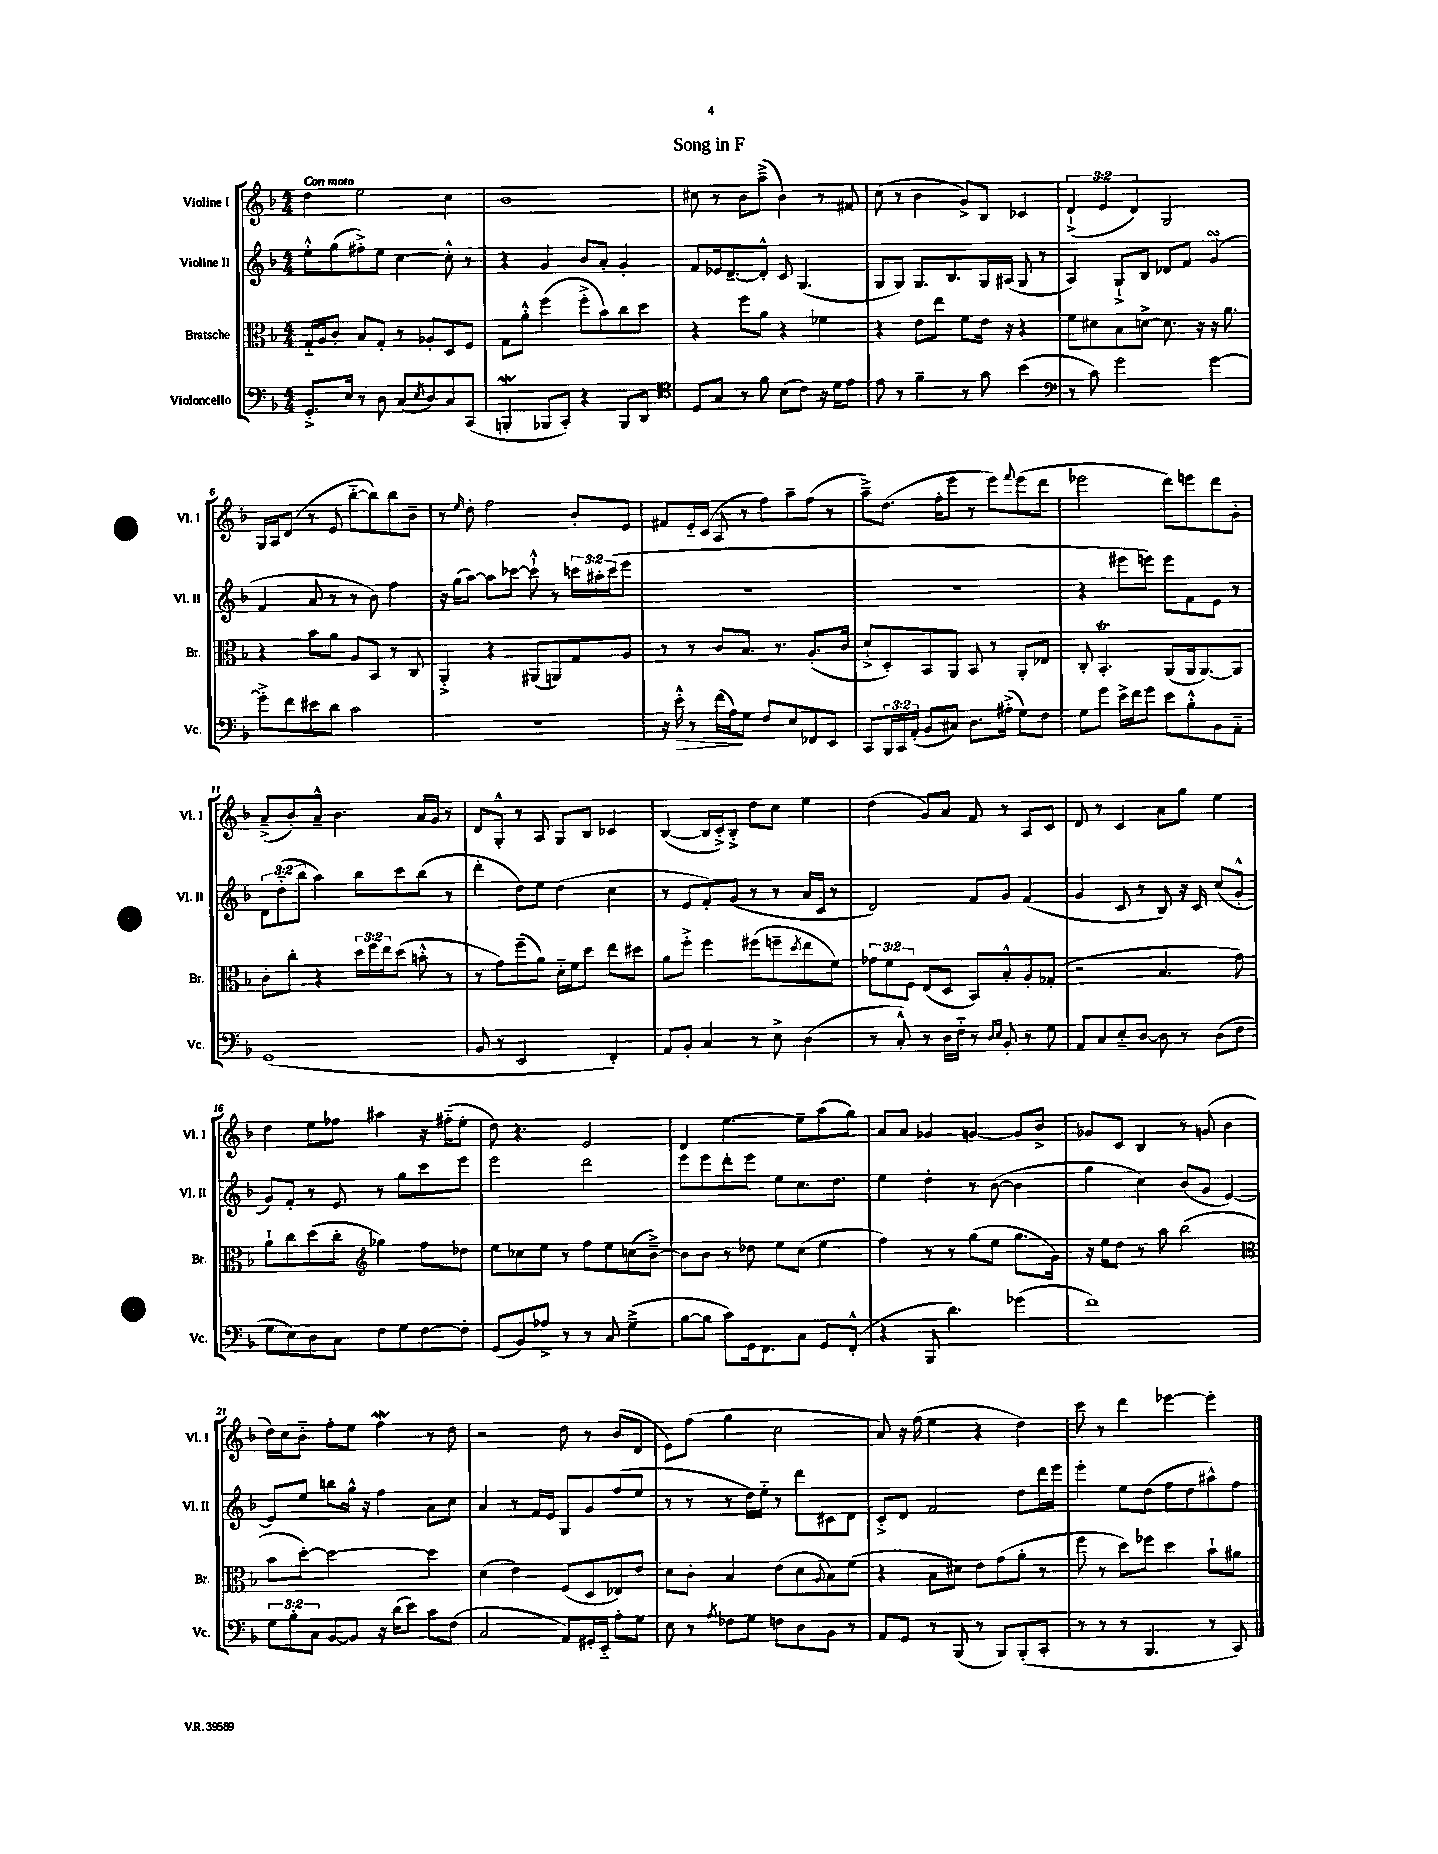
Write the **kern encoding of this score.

**kern	**dynam	**kern	**kern	**kern
*part4	*part4	*part3	*part2	*part1
*staff4	*staff4	*staff3	*staff2	*staff1
*I"Violoncello	*	*I"Bratsche	*I"Violine II	*I"Violine I
*I'Vc.	*	*I'Br.	*I'Vl. II	*I'Vl. I
*clefF4	*	*clefC3	*clefG2	*clefG2
*k[b-]	*	*k[b-]	*k[b-]	*k[b-]
*M4/4	*	*M4/4	*M4/4	*M4/4
=1	=1	=1	=1	=1
!	!	!	!	!LO:TX:a:B:t=Con moto
8.GG'^/L	.	16G/LL	8ee'^^\L	4dd\
.	.	16A/J	.	.
.	.	8c'/J	(8gg\	.
16E/Jk	.	.	.	.
8r	.	8B-/L	8ff#X'^\)	2ee\
8D\	.	8G'/J	8ee\J	.
(8C/L	.	8r	[4cc\	.
8qE/	.	.	.	.
8D/)	.	8A-X'/L	.	.
8C/	.	8D/	8cc'^^\]	4cc\
(8CC/J	.	8F/J	8r	.
=2	=2	=2	=2	=2
4BBBnW'/	.	8G\L	4r	1b-
.	.	8a'^^\J	.	.
8BBB-X/L	.	(4ff\	4g/	.
8CC'/J)	.	.	.	.
4r	.	8ff'^\L	8b-/L	.
.	.	8b-\)	8a'/J	.
8BBB-/L	.	8cc\	4g'/	.
8DD/J	.	8dd\J	.	.
=3	=3	=3	=3	=3
*clefC4	*	*	*	*
8D/L	.	4r	8f/L	8cc#X\
8G/J	.	.	16e-X/k	8r
.	.	.	[8.d~/	.
8r	.	8ff\L	.	8b-\L
8f\	.	8a\J	8d'^^/J]	(8aa~^\J
(8B-\L	.	4r	8c/	4b-\)
8c\J)	.	.	(4.G/	.
16r	.	4f-X\	.	8r
16d\KL	.	.	.	.
8e\J	.	.	.	8f#X/
=4	=4	=4	=4	=4
8e\	.	4r	8G/L	(8cc\
8r	.	.	8G/J)	8r
4f~\	.	8e\L	8.G/L	4b-\
.	.	8ee\J	.	.
.	.	.	8.B-/	.
8r	.	8f\L	.	8g^/L)
8g\	.	16e\Jk	16G/L	8B-/J
.	.	16r	(16A#X/JJ	.
(4b-\	.	4r	8G/	4c-X/
.	.	.	8r	.
=5	=5	=5	=5	=5
*clefF4	*	*	*	*
8r	.	8f\L	4A/)	(6d`^/
8c\)	.	8d#X\	.	.
.	.	.	.	6e/
2g\	.	8B-\	8G`^/L	.
.	.	.	.	6d/)
.	.	[8dn^\J	8B-/J	.
.	.	8.d\]	8d-X/L	2G/
.	.	.	8f/J	.
.	.	16r	.	.
[4g\	.	16r	(4gsSSS/	.
.	.	8.a\	.	.
!!LO:LB:g=z
=6	=6	=6	=6	=6
8g'^\L]	.	4r	4f/	16G/LL
.	.	.	.	16A/J
8f\	.	.	.	(8d/J
8e#X\	.	8b-\L	8a/	8r
8d\J	.	8a\J	8r	8e/
2c\	.	8A/L	8r	[8bb-\L
.	.	8BB-/J	8b-\)	8bb-\])
.	.	8r	4ff\	8bb-\
.	.	8C/	.	8b-~\J
=7	=7	=7	=7	=7
1r	.	4AA'^/	16r	8r
.	.	.	(16gg\KL	.
.	.	.	.	16qqee/
.	.	.	[8aa\J)	8dd'\
.	.	4r	8aa\L]	2ff\
.	.	.	[8ccc-X\J	.
.	.	(8AA#X/L	8ccc-`^^\]	.
.	.	8AAn/)	8r	.
.	.	8G/	24cccn\LL	8b-'/L
.	.	.	24aa#X'\	.
.	.	.	(24ccc\J	.
.	.	8A/J	8eee\J	8e/J
=8	=8	=8	=8	=8
16r	.	8r	1r	8f#X/L
!	!LO:HP:b	!	!	!
16e'^^\	>	.	.	.
8r	.	8r	.	16e/L
.	.	.	.	(16c/JJ
(16f\LL	.	8c/L	.	8A/
16A\J)	.	.	.	.
8G\J	]	8.B-/J	.	8r
8F/L	.	.	.	8ff\L)
.	.	8.r	.	.
8E/	.	.	.	8aa~\
8FF-X/	.	(8.A'/L	.	(8ff\J
8EE/J	.	.	.	8r
.	.	16c/Jk	.	.
=9	=9	=9	=9	=9
8CC/L	.	8d`^/L	1r	8aa~^\L)
24BBB-/L	.	8D'/)	.	(8.dd\J
24CC/	.	.	.	.
(24AA'/JJ	.	.	.	.
8BB-/L	.	8BB-/	.	.
.	.	.	.	16ff'\KL
8C#X/J)	.	8AA/J	.	8eee\J
8.D\L	.	8BB-/	.	8r
.	.	8r	.	8eee\L)
(16A#X'^\Jk	.	.	.	.
.	.	.	.	8qqfff/
8G\L)	.	8AA'/L	.	(8eee\
8F\J	.	8E-X/J	.	8ddd\J
=10	=10	=10	=10	=10
8G\L	.	8C'/	4r	2eee-X\
8g\J	.	4.BB-T'/	.	.
16e^\LL	.	.	8eee#X\L	.
16f\J	.	.	.	.
8g\J	.	.	8eeen\J)	.
8e\L	.	(8AA/L	8eee\L	8ddd\L)
8B-'^^\	.	16AA/k	8f\	8eeen\
.	.	[8.AA/)	.	.
8BB-\	.	.	8e\J	8ddd\
8AA\J	.	8AA/J]	8r	8g'\J
!!LO:LB:g=z
=11	=11	=11	=11	=11
(1GG	.	8c'\L	12d\L	(8a~^/L
.	.	.	(12dd\	.
.	.	8cc'\J	.	8b-'/)
.	.	.	12bb-\J	.
.	.	4r	4aa\)	8a~^^/J
.	.	.	.	4.b-\
.	.	24dd\LL	8bb-\L	.
.	.	24ff\	.	.
.	.	24ee\J	.	.
.	.	(8dd\J	8ccc\	.
.	.	8bn'^^\	(8bb-\J	16a/LL
.	.	.	.	16g/JJ
.	.	8r	8r	8r
=12	=12	=12	=12	=12
8BB-/	.	8r	4ddd'\	8d/L
8r	.	8g\L)	.	8G'^^/J
2EE/	.	(8ff~\	8dd\L)	8r
.	.	8a\J)	8ee\J	8A/
.	.	16d\LL	(4dd\	8G/L
.	.	16f\J	.	.
.	.	8dd\J	.	8B-/J
4FF'/)	.	8ee\L	4cc\	4c-X/
.	.	8dd#X\J	.	.
=13	=13	=13	=13	=13
8AA/L	.	8a\L	8r	([4B-/
8BB-'/J	.	8ff'^\J	8e/L	.
4C/	.	4ff\	8f'/)	16B-/LL]
.	.	.	.	16c'^/J)
.	.	.	(8g/J	8B-'^/J
8r	.	(8ff#X\L	8r	8dd\L
8E^\	.	8ffn~\	8r	8cc\J
.	.	8qdd/	.	.
(4D\	.	8ee\	16a/LL	4ee\
.	.	.	16c/JJ	.
.	.	8f\J)	8r	.
=14	=14	=14	=14	=14
8r	.	12g-X\L	2d/)	(4dd\
.	.	12f\	.	.
8C'^^/)	.	.	.	.
.	.	12F\J	.	.
8r	.	(8E/L	.	8g/L)
16D\LL	.	8D/J	.	8a/J
16F\JJ	.	.	.	.
8r	.	8BB-/L)	8f/L	8f/
16qqD/LL	.	.	.	.
16qqE/JJ	.	.	.	.
8BB-'/	.	8B-'^^/	8g/J	8r
8r	.	8A'/	(4f/	8A/L
8G\	.	(8G-X'/J	.	8c/J
=15	=15	=15	=15	=15
8AA/L	.	2r	4g/	8d/
8C/	.	.	.	8r
8E/	.	.	8c/	4c/
[8D/J	.	.	8r	.
8D\]	.	4.B-/	8B-/)	8a\L
8r	.	.	16r	8gg\J
.	.	.	16c/	.
(8D\L	.	.	(8cc/L	4ee\
8F\J	.	8g\)	8g'^^/J	.
!!LO:LB:g=z
=16	=16	=16	=16	=16
8G\L	.	8a`\L	8g/L)	4dd\
8E\)	.	8cc\	8f'/J	.
8D\	.	(8dd\	8r	8ee\L
8C\J	.	8cc'\J	8e/	8ff-X\J
*	*	*clefG2	*	*
8F\L	.	4gg-X\)	8r	4aa#X\
8G\	.	.	8gg\L	.
[8F\	.	8ff\L	8ccc\	16r
.	.	.	.	(16ff#X\KL
8F'\J]	.	8dd-X\J	8eee\J	8ee'\J
=17	=17	=17	=17	=17
(8GG/L	.	8ee\L	2eee\	8dd\)
8BB-/)	.	8cc-X\	.	4.r
8A-X^/J	.	8ee\J	.	.
8r	.	8r	.	.
8r	.	8ff\L	2ddd\	2e/
8C/	.	8ee\	.	.
(4G~^\	.	(8ccn\	.	.
.	.	[8b-~^\J)	.	.
=18	=18	=18	=18	=18
[8B-\L	.	8b-\L]	8eee\L	4d/
8B-\J]	.	8b-\J	8eee\	.
8c\L)	.	8r	8ddd'\	[4.ee\
16GG\k	.	8dd-X\	8eee\J	.
8.FF\	.	.	.	.
.	.	8ee\L	8ee\L	.
8C\J	.	(8cc\J	8.cc\	8ee~\L]
8GG/L	.	4ee\	.	(8aa\
.	.	.	8.dd\J	.
(8FF'^^/J	.	.	.	8gg\J)
=19	=19	=19	=19	=19
4r	.	4ff\)	4ee\	8a/L
.	.	.	.	8a/J
8BBB-/	.	8r	4dd'\	4g-X/
4.d\)	.	8r	.	.
.	.	(8gg\L	8r	[4gn/
.	.	8ee\J	([8b-\	.
(4g-X\	.	8.gg\L	4b-\]	8g/L]
.	.	.	.	8b-^/J
.	.	16g\Jk)	.	.
=20	=20	=20	=20	=20
1f)	.	16r	4gg\	8g-X/L
.	.	16ee\KL	.	.
.	.	8dd\J	.	8c/J
.	.	8r	4cc\)	4B-/
.	.	8aa\	.	.
.	.	(2bb-\	(8b-/L	8r
.	.	.	8g/J	(8gn/
.	.	.	[4e/)	4b-\
!!LO:LB:g=z
=21	=21	=21	=21	=21
*	*	*clefC3	*	*
12G\L	.	8b-\L	8e/L]	16dd\LL)
.	.	.	.	16cc\J
12B-'\	.	.	.	.
.	.	[8dd'\J)	8ee/J	8b-\J
12C\J	.	.	.	.
[8BB-/L	.	2dd\_	8bbn\L	8ff'\L
8BB-/J]	.	.	16gg^^\Jk	8ee\J
.	.	.	16r	.
16r	.	.	4ff\	4ffw\
(16d\KL	.	.	.	.
8e\J)	.	.	.	.
8c\L	.	4dd\]	8a\L	8r
(8F\J	.	.	8cc\J	8dd\
=22	=22	=22	=22	=22
2C/	.	(4d\	4a/	2r
.	.	4e\)	8r	.
.	.	.	16f/LL	.
.	.	.	16e/JJ	.
8AA/L)	.	(8F/L	8G/L	8dd\
16GG#X'/L	.	8D/	8g/	8r
16EE/JJ	.	.	.	.
8A'\L	.	8E-X/)	(8ff/	(8b-/L
8G\J	.	8e/J	8ee/J	8d/J
=23	=23	=23	=23	=23
8E\	.	8d\L	8r	8e\L)
8r	.	8c'\J	8r	(8ff\J
8qA/	.	.	.	.
8F-X\L	.	4B-/	8r	4gg\
8G\J	.	.	16dd\LL)	.
.	.	.	16ee\JJ	.
8Fn\L	.	(8e\L	8r	2cc\
8D\	.	8d\	8ddd\L	.
.	.	8qqA/	.	.
8BB-\J	.	8B-\)	8c#X\	.
8r	.	(8f\J	8d\J	.
=24	=24	=24	=24	=24
8AA/L	.	4r	8c'^/L	8a/)
8GG/J	.	.	8d/J	16r
.	.	.	.	(16ff\
8r	.	8B-\L	2f/	4ee\
(8BBB-/	.	8d#X\J)	.	.
8r	.	8e\L	.	4r
8BBB-/L)	.	(8g\	.	.
(8BBB-'/	.	8a'\J	8dd\L	4dd\)
8CC'/J	.	8r	16ddd\L	.
.	.	.	16eee\JJ	.
=25	=25	=25	=25	=25
8r	.	8ff\	4eee'\	8ccc\
8r	.	8r	.	8r
8r	.	8dd\L)	8ee\L	4ddd\
4.BBB-/	.	8ff-X\J	(8dd\J	.
.	.	4dd\	8ff\L	[4eee-X\
.	.	.	8dd\	.
8r	.	8b-`\L	8aa#X^^\)	4eee-'\]
8CC/)	.	8a#X\J	8ff\J	.
==	==	==	==	==
*-	*-	*-	*-	*-
